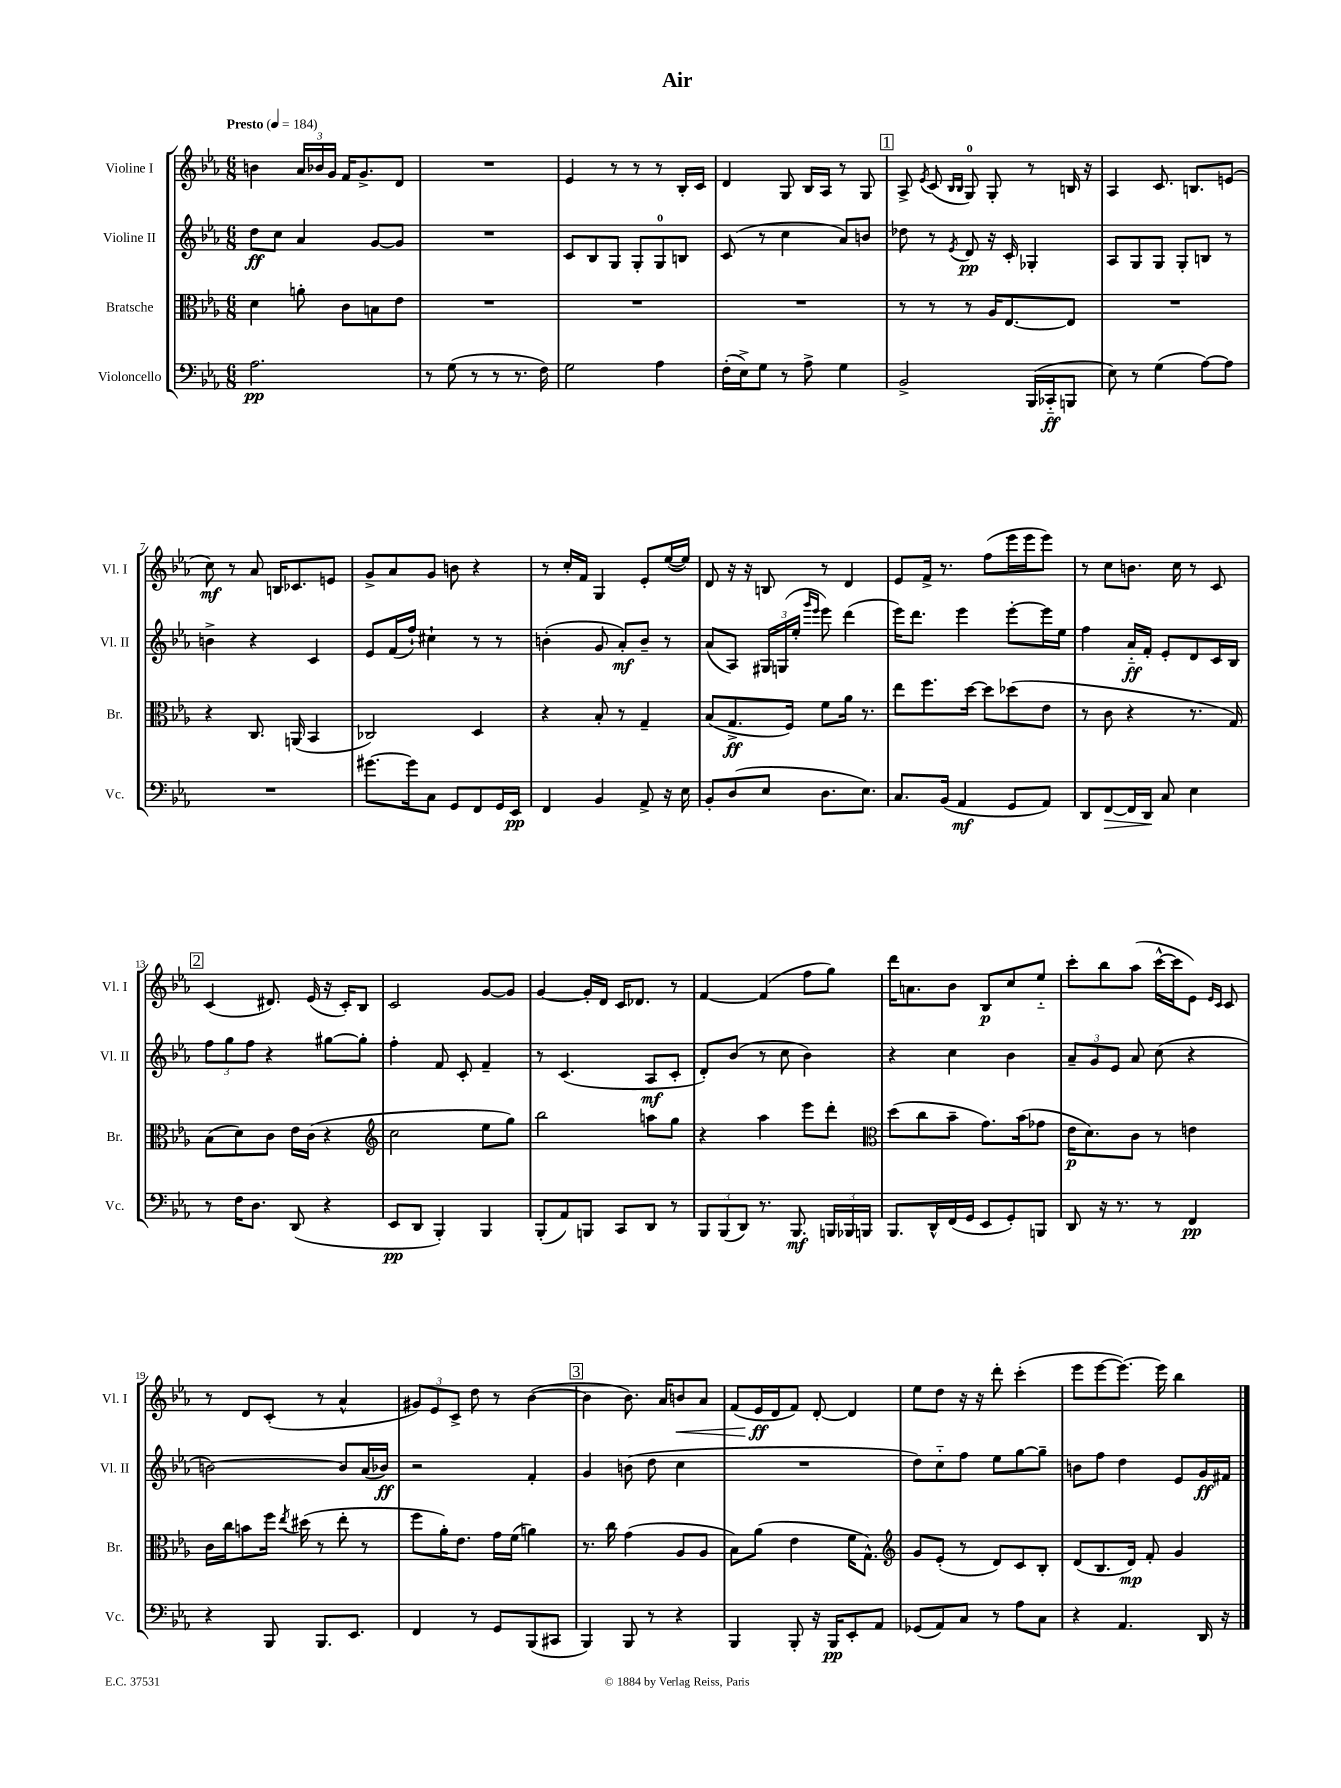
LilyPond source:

\header { title = "Air" }
<<
\new StaffGroup <<
\new Staff = "s0" \with { instrumentName = "Violine I" shortInstrumentName = "Vl. I" } {
    \clef treble \key ees \major \numericTimeSignature \time 6/8 \tempo "Presto" 4 = 184
    \autoBeamOff b'4 \tuplet 3/2 { aes'16[ bes'16 g'16] } f'16[ g'8.-> d'8] |
    R2. |
    ees'4 r8 r8 r8 bes16[-. c'16] |
    d'4 g8 bes16[ aes16] r8 g8 |
    \mark \markup { \box "1" } aes8-> \acciaccatura { ees'8 } c'8( \grace { bes16[ bes16] } g8-0) g8-. r8 b16 r16 |
    aes4 c'8. b8.[ e'8]( |
    c''8\mf) r8 aes'8 b16[ ces'8. e'8] |
    g'8[-> aes'8 g'8] b'8 r4 |
    r8 c''16[-. f'16] g4 ees'8[-. ees''16~( ees''16]) |
    d'8 r16 r16 b8 r8 d'4 |
    ees'8[ f'16]-> r8. f''8[( ees'''16 ees'''16 ees'''8]) |
    r8 c''8[ b'8.] c''16 r8 c'8 |
    \mark \markup { \box "2" } c'4( dis'8.) ees'16( r16 c'16[-.) bes8] |
    c'2 g'8[~ g'8] |
    g'4~ g'16[-. d'16] c'16[ des'8.] r8 |
    f'4~ f'4( f''8[ g''8]) |
    d'''16[ a'8. bes'8] bes8[\p c''8 ees''8]-_ |
    c'''8[-. bes''8 aes''8]( c'''16[~-^ c'''16 ees'8]) \grace { ees'16[ c'16] } c'8 |
    r8 d'8[ c'8]-.( r8 aes'4-^ |
    \tuplet 3/2 { gis'8[) ees'8 c'8]-> } d''8 r8 bes'4~( |
    \mark \markup { \box "3" } bes'4 bes'8.) aes'16[ b'8\< aes'8] |
    f'8[( ees'16\ff\! d'16 f'8]) d'8~-. d'4 |
    ees''8[ d''8] r16 r16 d'''8-. c'''4-.( |
    ees'''8[ ees'''8~ ees'''8.]~) ees'''16 bes''4 \bar "|." |
}
\new Staff = "s1" \with { instrumentName = "Violine II" shortInstrumentName = "Vl. II" } {
    \clef treble \key ees \major \numericTimeSignature \time 6/8
    \autoBeamOff d''8[\ff c''8] aes'4 g'8[~ g'8] |
    R2. |
    c'8[ bes8 g8] g8[-. g8-0 b8] |
    c'8( r8 c''4 aes'8[) b'8] |
    \mark \markup { \box "1" } des''8 r8 \acciaccatura { ees'8 } d'8\pp r16 c'16-. ges4-. |
    aes8[ g8 g8] g8[-. b8] r8 |
    b'4-> r4 c'4 |
    ees'8[ f'16( f''16]-!) cis''4-! r8 r8 |
    b'4-.( g'8 aes'8[-.\mf) b'8]-- r8 |
    aes'8[( aes8]) \tuplet 3/2 { gis16[ g16( ees''16]-. } \grace { g'''16[ ees'''16] } ees'''8) d'''4( |
    ees'''16[) d'''8.] ees'''4 ees'''8[~-. ees'''16 ees''16] |
    f''4 aes'16[-_\ff f'16]-. ees'8[-. d'8 c'16 bes16] |
    \mark \markup { \box "2" } \tuplet 3/2 { f''8[ g''8 f''8] } r4 gis''8[~ gis''8]-. |
    f''4-. f'8 c'8-. f'4-- |
    r8 c'4.( aes8[\mf c'8]-. |
    d'8[-.) bes'8]( r8 c''8 bes'4) |
    r4 c''4 bes'4 |
    \tuplet 3/2 { aes'8[-- g'8 ees'8] } aes'8 c''8( r4 |
    b'2~) b'8[ aes'16( bes'16]\ff) |
    r2 f'4-. |
    \mark \markup { \box "3" } g'4 b'8( d''8 c''4 |
    R2. |
    d''8[) c''8-_ f''8] ees''8[ g''8~ g''8]-- |
    b'8[ f''8] d''4 ees'8[ g'16\ff fis'16] \bar "|." |
}
\new Staff = "s2" \with { instrumentName = "Bratsche" shortInstrumentName = "Br." } {
    \clef alto \key ees \major \numericTimeSignature \time 6/8
    \autoBeamOff d'4 a'8-. c'8[ b8 ees'8] |
    R2. |
    R2. |
    R2. |
    \mark \markup { \box "1" } r8 r8 r8 aes16[ ees8.~ ees8] |
    R2. |
    r4 c8. a,16( bes,4 |
    ces2) d4 |
    r4 bes8-. r8 g4-- |
    bes8[( g8.->\ff f16]) f'8[ aes'16] r8. |
    ees''8[ f''8. d''16]~ d''8[ des''8( ees'8] |
    r8 c'8 r4 r8. g16) |
    \mark \markup { \box "2" } bes8[( d'8) c'8] ees'16[ c'16]( r4 |
    \clef treble c''2 ees''8[ g''8]) |
    bes''2 a''8[ g''8] |
    r4 aes''4 ees'''8[ d'''8]-. |
    \clef alto d''8[( c''8 bes'8]-- g'8.[) bes'16( ges'8] |
    ees'16[\p d'8.) c'8] r8 e'4 |
    c'16[ c''16 b'8 f''16] \acciaccatura { ees''8 } dis''16( r8 ees''8-. r8 |
    f''8[ aes'16-.) ees'8.] g'16[ f'16]( a'4) |
    \mark \markup { \box "3" } r8. c''16 g'4( aes8[ aes8] |
    bes8[) aes'8]( ees'4 f'16[ g8.]-^) |
    \clef treble g'8[ ees'8]-.( r8 d'8[) c'8 bes8]-. |
    d'8[( bes8. d'16]\mp) f'8-. g'4 \bar "|." |
}
\new Staff = "s3" \with { instrumentName = "Violoncello" shortInstrumentName = "Vc." } {
    \clef bass \key ees \major \numericTimeSignature \time 6/8
    \autoBeamOff aes2.\pp |
    r8 g8( r8 r8 r8. f16) |
    g2 aes4 |
    f16[-.( ees16->) g8] r8 aes8-> g4 |
    \mark \markup { \box "1" } bes,2-> bes,,16[( ces,16-_\ff b,,8] |
    ees8) r8 g4( aes8[~) aes8] |
    R2. |
    gis'8.[~ gis'16 c8] g,8[ f,8 g,16 ees,16]\pp |
    f,4 bes,4 aes,8-> r16 ees16 |
    bes,8[-. d8( ees8] d8.[ ees8.]) |
    c8.[ bes,16]( aes,4\mf g,8[ aes,8]) |
    d,8[ f,8~\> f,16 d,16]\! c8 ees4 |
    \mark \markup { \box "2" } r8 f16[ d8.] d,8( r4 |
    ees,8[\pp d,8] bes,,4-.) bes,,4 |
    bes,,8[-.( aes,8) b,,8] c,8[ d,8] r8 |
    \tuplet 3/2 { bes,,8[ bes,,8( d,8]) } r8. bes,,8.\mf \tuplet 3/2 { b,,16[ bes,,16 b,,16] } |
    bes,,8.[ d,16-^ f,16( g,16] ees,8[ g,8-.) b,,8] |
    d,8 r16 r8. r8 f,4\pp |
    r4 bes,,8 bes,,8.[ ees,8.] |
    f,4 r8 g,8[ bes,,8( cis,8] |
    \mark \markup { \box "3" } bes,,4) bes,,8 r8 r4 |
    bes,,4 bes,,8-. r16 bes,,16[\pp ees,8-. aes,8] |
    ges,8[( aes,8) c8] r8 aes8[ c8] |
    r4 aes,4. d,16 r16 \bar "|." |
}
>>
>>
